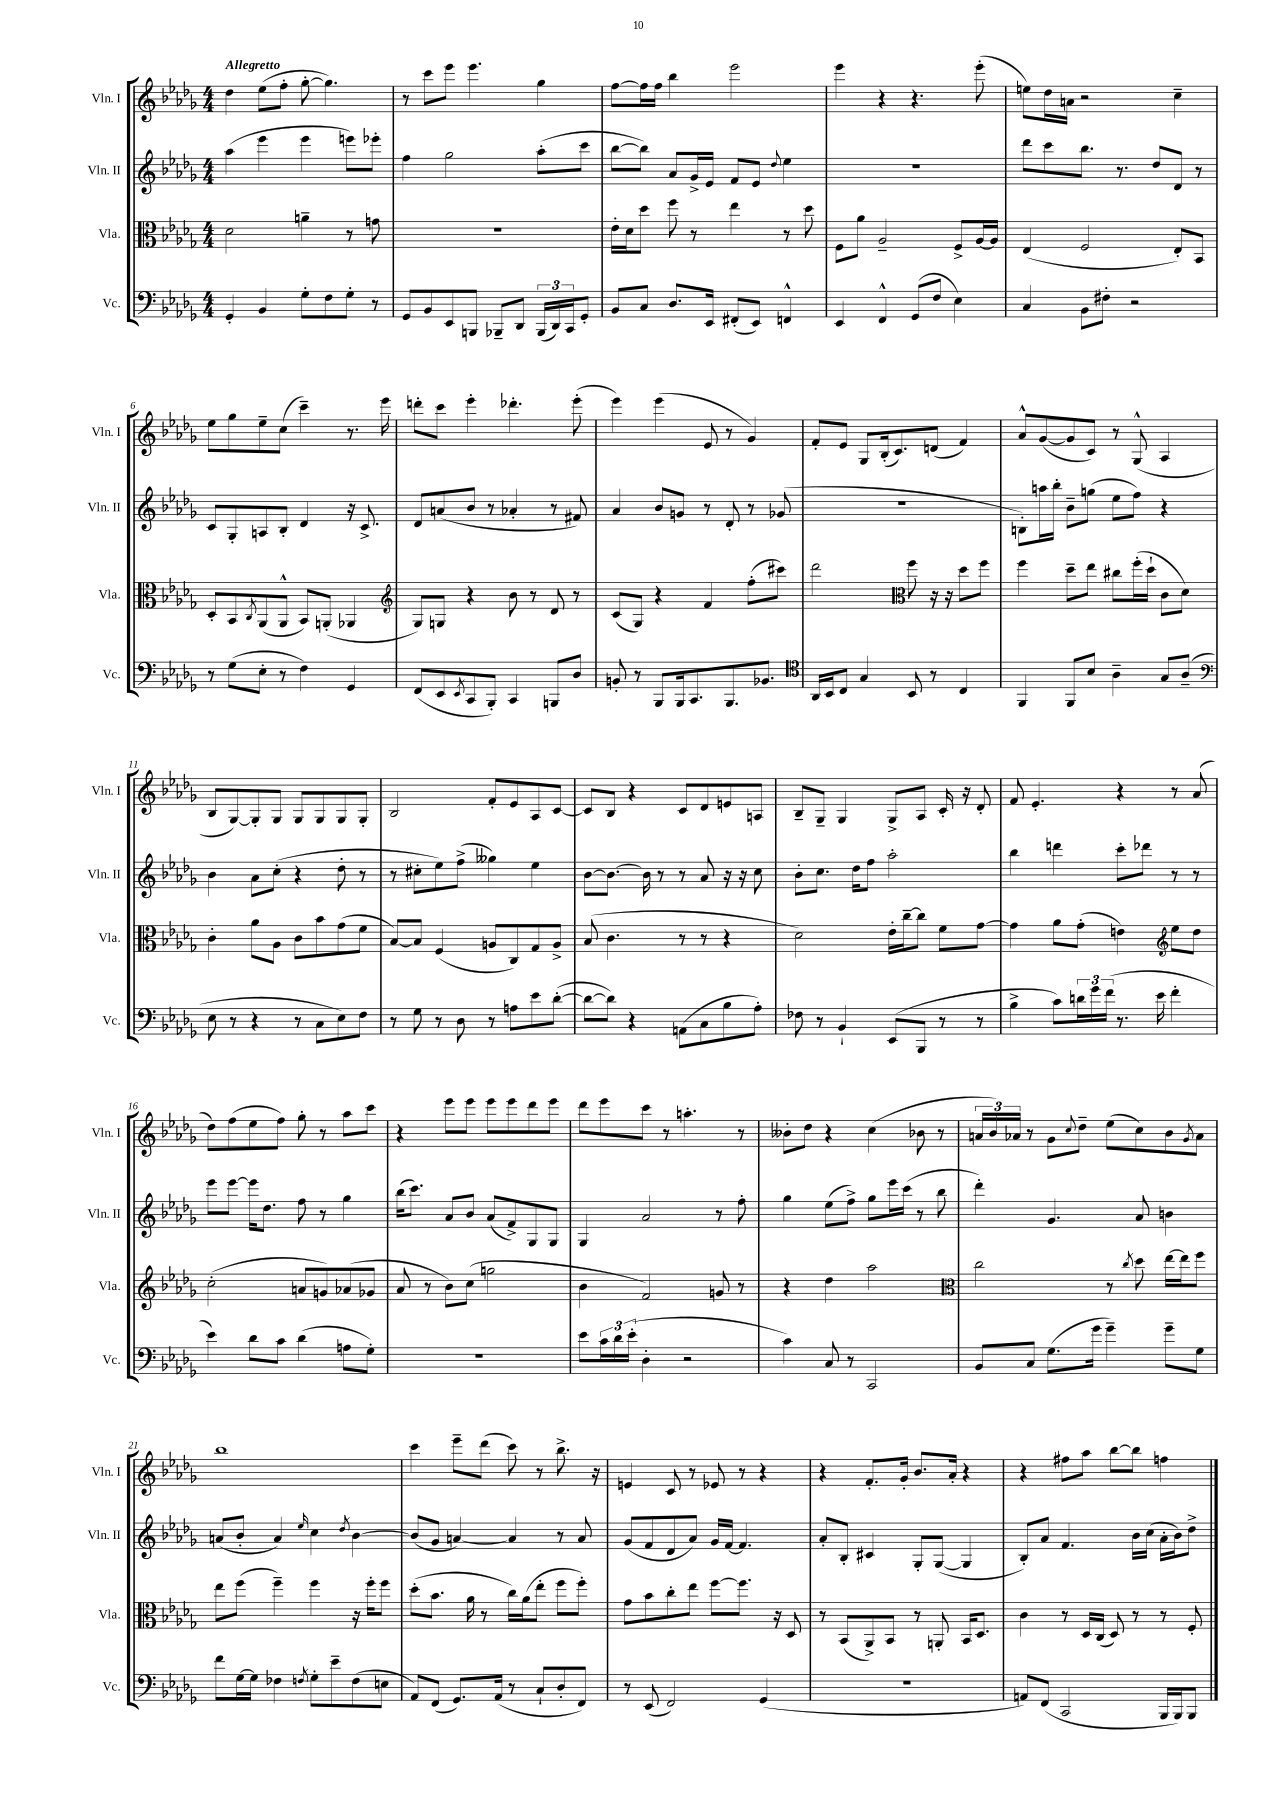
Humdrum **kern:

**kern	**kern	**kern	**kern
*staff4	*staff3	*staff2	*staff1
*clefF4	*clefC3	*clefG2	*clefG2
*k[b-e-a-d-g-]	*k[b-e-a-d-g-]	*k[b-e-a-d-g-]	*k[b-e-a-d-g-]
*M4/4	*M4/4	*M4/4	*M4/4
4GG-'	2d-	(4aa-	4dd-
4BB-	.	4eee-	(8ee-
.	.	.	8ff'
8G-'	4a~	4eee-	[8gg-'
8F	.	.	4.gg-])
8G-'	8r	8eee)	.
8r	8g	8eee-'	.
=	=	=	=
8GG-	1r	4ff	8r
8BB-	.	.	8ccc
8EE-	.	2gg-	8eee-
8BBB	.	.	4.eee-
8BBB-~	.	.	.
8DD-	.	.	.
(24BBB-	.	(8aa-'	4gg-
24DD-)	.	.	.
24CC	.	.	.
8GG-'	.	8ccc	.
=	=	=	=
8BB-	16e-'	[8bb-	[8ff
.	16d-	.	.
8C	8dd-	8bb-])	16ff]
.	.	.	16ff
8.D-	8ff	8a-	4bb-
.	8r	16g-^	.
16EE-	.	16e-	.
(8FF#'	4ee-	8f	2eee-
8EE-)	.	8e-	.
.	.	8qqdd-	.
4FF^^	8r	4ee-	.
.	8dd-	.	.
=	=	=	=
4EE-	8F	1r	4eee-
.	8a-	.	.
4FF^^	2A-~	.	4r
(8GG-	.	.	4.r
8F	.	.	.
4E-)	8F^	.	.
.	[16A-	.	(8eee-'
.	16A-]	.	.
=	=	=	=
4C	(4E-	8ddd-	8ee)
.	.	8ccc	16dd-
.	.	.	16a
8BB-	2F	8.bb-	2r
8F#'	.	.	.
.	.	8.r	.
2r	.	.	.
.	.	8dd-	.
.	8E-')	8d-	4cc~
.	8BB-	8r	.
=	=	=	=
8r	8D-'	8c	8ee-
(8G-	8BB-	8G-'	8gg-
.	8qC	.	.
8E-'	(8AA-	8A	8ee-~
8r	8AA-^^	8B-'	(8cc
4F)	8BB-)	4d-	4ccc~)
.	(8AA'	.	.
4GG-	4AA-	16r	8.r
.	.	8.c^	.
.	.	.	16eee-
=	=	=	=
*	*clefG2	*	*
(8FF	8G-)	8d-	8ddd'
8EE-	8G	(8a	8ccc
8qEE-	.	.	.
8CC	4r	8b-	4eee-'
8BBB-')	.	8r	.
4CC	8b-	4a-'	4.ddd-'
.	8r	.	.
8BBB	8d-	8r	.
8D-	8r	8f#)	(8eee-'
=	=	=	=
8BB'	(8c	4a-	4eee-)
8r	8G-)	.	.
8BBB-	4r	8b-	(4eee-
16BBB-	.	8g	.
8.CC	.	.	.
.	4f	8r	8e-
8.BBB-	.	8d-'	8r
.	(8ff'	8r	4g-)
8.BB-	.	.	.
.	8ccc#)	(8g-	.
=	=	=	=
*clefC4	*	*	*
16AA-	2ddd-	1r	8f'
16BB-	.	.	.
8C	.	.	8e-
4G-	.	.	8G-
.	.	.	(16B-'
.	.	.	8.c)
*	*clefC3	*	*
8BB-	8ff	.	.
8r	16r	.	(8d
.	16r	.	.
4C	8dd-	.	4f)
.	8ff	.	.
=	=	=	=
4FF	4ff	8B')	8a-^^
.	.	16aa	([8g-
.	.	16bb-'	.
8FF	8dd-~	8b-~	8g-]
8B-	8ee-	(8gg	8c)
4A-~	8cc#	8ee-	8r
.	(16ff'	8ff)	(8G-^^
.	16dd-`	.	.
8G-	8c	4r	4A-
(8A-~	8d-)	.	.
=	=	=	=
*clefF4	*	*	*
8E-	4c'	4b-	8B-
8r	.	.	[8G-)
4r	8a-	8a-	8G-']
.	8A-	(8cc'	8G-
8r	8c	4r	8G-
8C	8b-	.	8G-
8E-)	(8g-	8dd-'	8G-
8F	8f	8r	8G-'
=	=	=	=
8r	[8B-)	8r	2B-
8G-	8B-]	8cc#'	.
8r	(4F	8ee-)	.
8D-	.	(8ff^	.
8r	8A	4gg--)	8f'
8A	8C)	.	8e-
8e-	8G-	4ee-	8A-
([8d-'	8A^	.	[8c
=	=	=	=
8d-_	(8B-	[8b-	8c]
8d-])	4.c	8.b-_	8B-
4r	.	.	4r
.	.	16b-]	.
.	.	8r	.
(8AA	8r	8r	8c
8C	8r	8a-	8d-
8B-	4r	16r	8e
.	.	16r	.
8A-')	.	8cc	8A
=	=	=	=
8F-	2d-)	8b-'	8B-~
8r	.	8.cc	8G-~
4BB-`	.	.	4G-
.	.	16dd-	.
.	.	8ff	.
(8EE-	16e-'	2aa-'	8G-^
.	[16cc~	.	.
8BBB-	8cc]	.	8A-
8r	8f	.	16c'
.	.	.	16r
8r	[8g-	.	8d-'
=	=	=	=
4B-^	4g-]	4bb-	8f
.	.	.	4.e-'
8c)	8a-	4ddd	.
24d	(8g-'	.	.
24g-	.	.	.
(24f	.	.	.
8.r	4e)	8ccc'	4r
.	.	8ddd-	.
16e-	.	.	.
*	*clefG2	*	*
4f'	8ee-	8r	8r
.	8dd-	8r	(8a-
=	=	=	=
4e-)	(2cc'	8eee-	8dd-)
.	.	[8eee-	(8ff
8d-	.	16eee-]	8ee-
.	.	8.dd-	.
8c	.	.	8ff)
(4d-	8a	8ff	8gg-'
.	8g)	8r	8r
8A	(8a-	4gg-	8aa-
8G-')	8g-	.	8ccc
=	=	=	=
1r	8a-	(16bb-	4r
.	.	8.ccc)	.
.	8r	.	.
.	8b-)	8a-	8eee-
.	(8cc	8b-	8eee-
.	2gg	(8a-	8eee-
.	.	8f^)	8eee-
.	.	8G-	8ddd-
.	.	8G-	8eee-
=	=	=	=
8e-	4b-	4G-	8ddd-
24c	.	.	8eee-
24d-	.	.	.
(24e-'	.	.	.
4D-'	2f)	2a-	8ccc
.	.	.	8r
2r	.	.	4.aa'
.	8g	8r	.
.	8r	8ff'	8r
=	=	=	=
4c)	4r	4gg-	8b--'
.	.	.	8dd-
8C	4dd-	(8ee-	4r
8r	.	8ff^)	.
2CC	2aa-	8gg-	(4cc
.	.	16eee-	.
.	.	(16ccc	.
.	.	8r	8b-
.	.	8bb-	8r
=	=	=	=
*	*clefC3	*	*
8BB-	2cc	4ddd-')	24a
.	.	.	24b-)
.	.	.	24a-
8C	.	.	8r
(8.G-	.	4.g-	8g-
.	.	.	8qqcc
.	.	.	8dd-~
16g-	.	.	.
4g-~)	8r	.	(8ee-
.	8qcc	.	.
.	8dd-	8a-	8cc)
8g-~	[16ee-	4b	8b-
.	16ee-]	.	.
.	.	.	8qg-
8G-	8ff	.	8a-
=	=	=	=
8f	8ee-	(8a	1bb-
[16G-	(8ff	8b-'	.
16G-]	.	.	.
4F-	4ff~)	4a)	.
8qF	.	16qqee-	.
8G-'	4ff	4cc	.
8e-~	.	.	.
.	.	8qdd-	.
(8F	16r	[4b-	.
.	16ff'	.	.
8E	8ff	.	.
=	=	=	=
8AA-)	(8dd-'	(8b-]	4ccc
(8FF	8.b-	8g-	.
8.GG-)	.	[4a)	8eee-~
.	16a-	.	.
.	8r	.	(8ddd-
(16AA-	.	.	.
8r	16cc)	4a]	8ccc)
.	(16a-	.	.
8C`	8ee-'	.	8r
8D-'	8ff	8r	8.bb-^
8FF)	8ff')	8a	.
.	.	.	16r
=	=	=	=
8r	8g-	(8g-	4e
(8EE-	8b-	8f	.
2FF)	8cc'	8d-	8c
.	8ee-	8a-)	8r
.	[8ff	16g-	8e-
.	.	[16f	.
.	8.ff]	4.f]	8r
(4GG-	.	.	4r
.	16r	.	.
.	8D-	.	.
=	=	=	=
1r	8r	8a-'	4r
.	(8BB-	8B-'	.
.	8AA-^)	4c#	8.f'
.	8BB-	.	.
.	.	.	16g-'
.	8r	8G-'	8.b-
.	8AA'	([8G-	.
.	.	.	16a-'
.	16BB-	4G-]	4r
.	8.D-	.	.
=	=	=	=
8AA)	4c	8B-')	4r
(8FF	.	8a-	.
2CC	8r	4.f	8ff#
.	16D-	.	8aa-
.	(16C	.	.
.	8D-)	.	[8bb-
.	8r	16b-	8bb-]
.	.	(16cc	.
16BBB-	8r	16a-'	4ff
16BBB-)	.	16b-)	.
8BBB-	8F'	8dd-^	.
==	==	==	==
*-	*-	*-	*-
